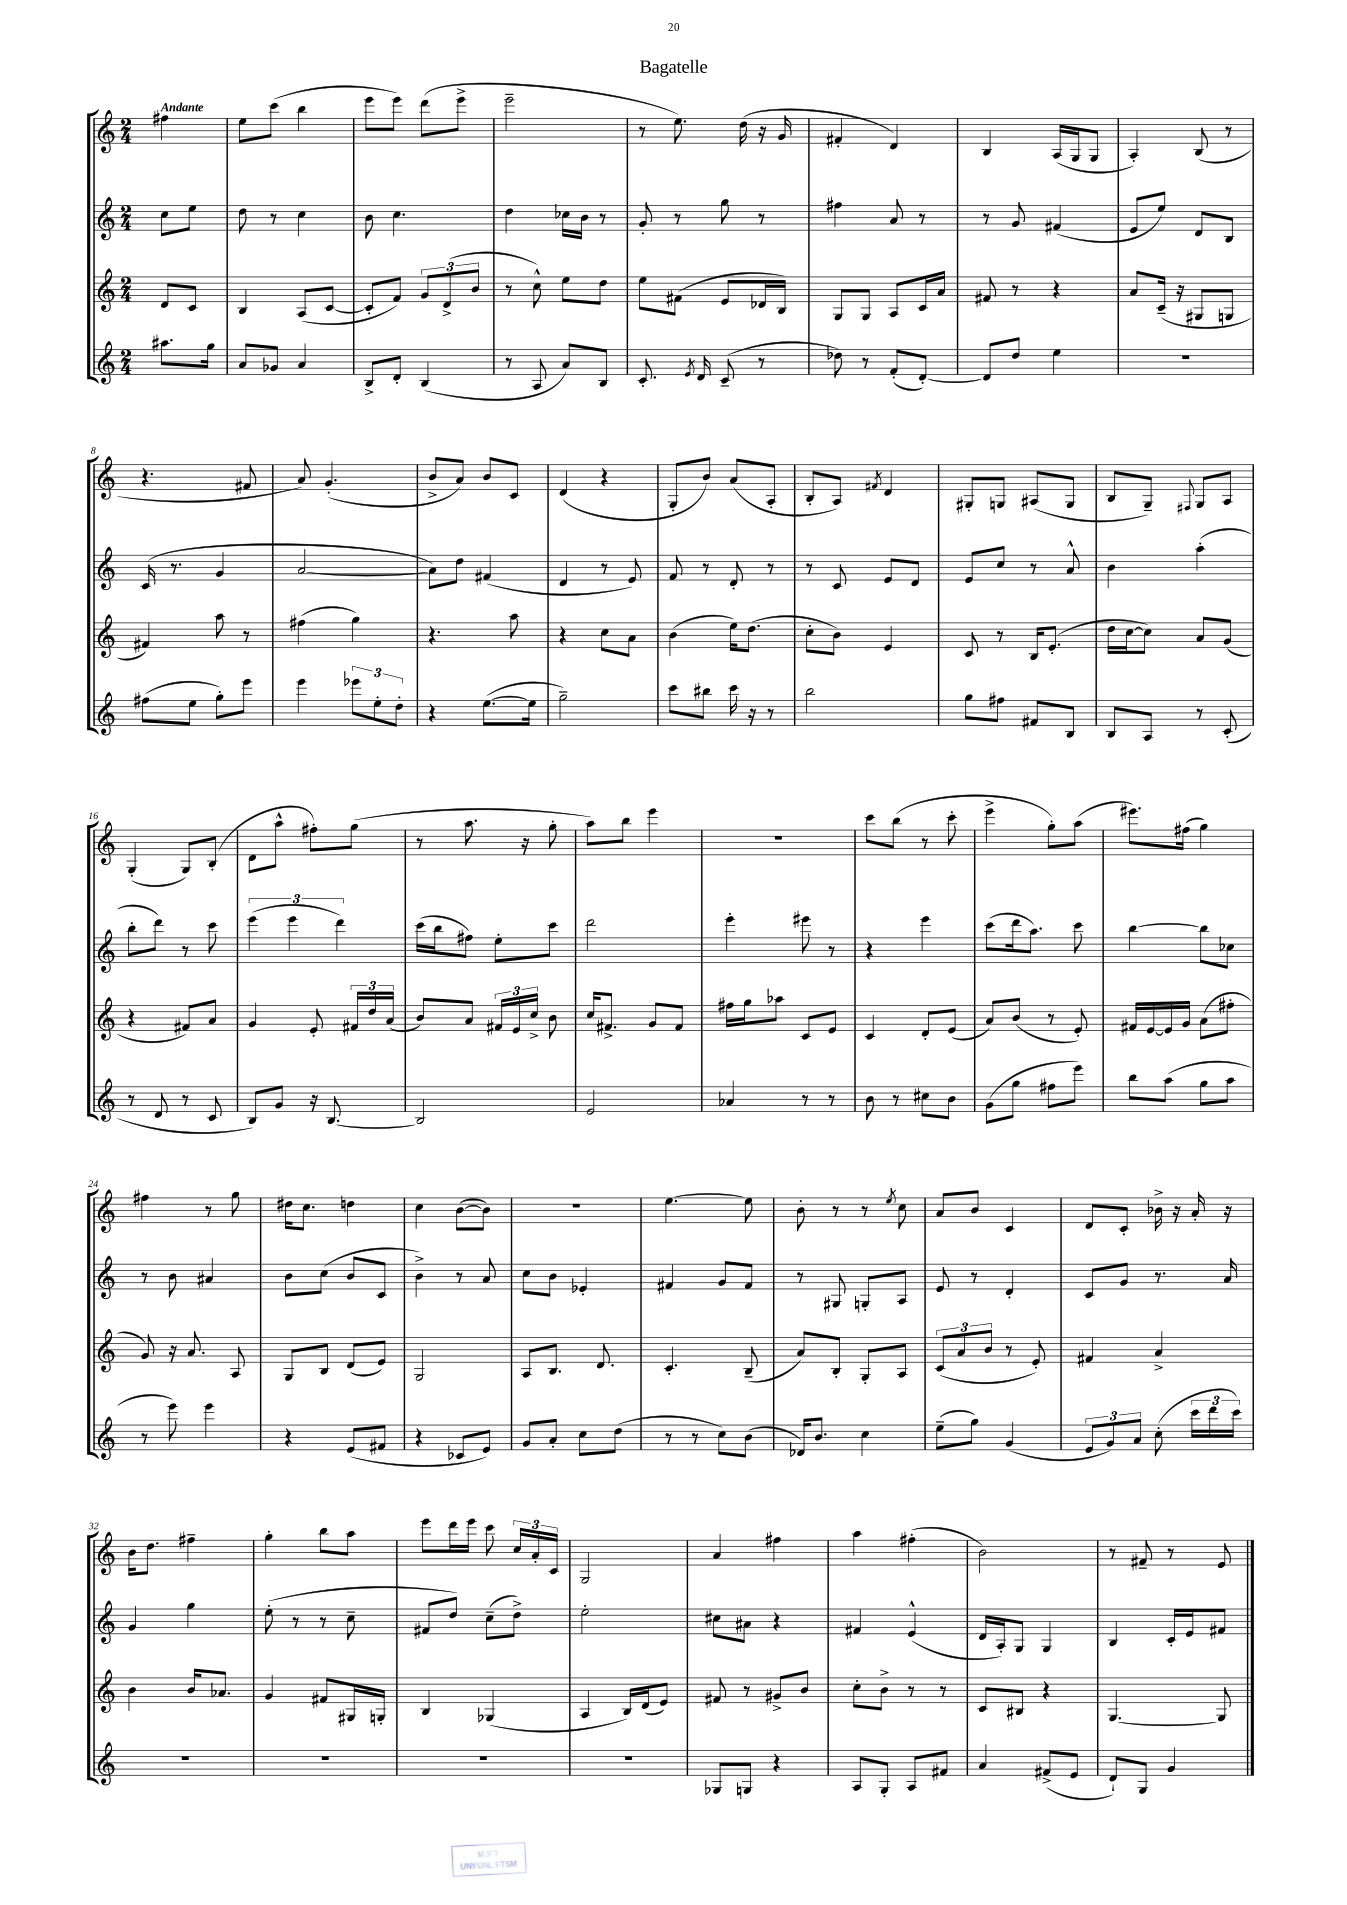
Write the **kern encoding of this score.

**kern	**kern	**kern	**kern
*staff4	*staff3	*staff2	*staff1
*clefG2	*clefG2	*clefG2	*clefG2
*k[]	*k[]	*k[]	*k[]
*M2/4	*M2/4	*M2/4	*M2/4
8.aa#\L	8d/L	8cc\L	4ff#\
.	8c/J	8ee\J	.
16gg\Jk	.	.	.
=	=	=	=
8a/L	4B/	8dd\	8ee\L
8g-/J	.	8r	(8ccc\J
4a/	(8A/L	4cc\	4bb\
.	[8c/J	.	.
=	=	=	=
8B^/L	8c'/]L	8b\	8eee\L
8d'/J	8f/J)	4.cc\	8eee\J)
(4B/	12g/L	.	(8ddd\L
.	(12d^/	.	.
.	.	.	8eee^\J
.	12b/J	.	.
=	=	=	=
8r	8r	4dd\	2eee~\
8A/	8cc^^\)	.	.
8a/L)	8ee\L	16cc-\LL	.
.	.	16b\JJ	.
8B/J	8dd\J	8r	.
=	=	=	=
8.c'/	8ee\L	8g'/	8r
.	(8f#\J	8r	8.ee\)
8qe/	.	.	.
16d/	.	.	.
(8c~/	8e/L	8gg\	.
.	.	.	(16dd\
8r	16d-/L	8r	16r
.	16B/JJ)	.	16g/
=	=	=	=
8dd-\)	8G/L	4ff#\	4f#'/
8r	8G/J	.	.
(8f'/L	8A/L	8a/	4d/)
[8d'/J)	16c/L	8r	.
.	16a/JJ	.	.
=	=	=	=
8d/]L	8f#/	8r	4B/
8dd/J	8r	8g/	.
4ee\	4r	(4f#/	(16A/LL
.	.	.	16G/J
.	.	.	8G/J
=	=	=	=
2r	8a/L	8e/L	4A'/)
.	(16c~/Jk	8ee/J)	.
.	16r	.	.
.	8G#/L	8d/L	(8B/
.	8G/J	8B/J	8r
=	=	=	=
(8ff#\L	4f#/)	(16c/	4.r
.	.	8.r	.
8ee\J	.	.	.
8gg'\L)	8aa\	4g/	.
8eee\J	8r	.	8f#/
=	=	=	=
4eee\	(4ff#\	[2a/	8a/)
.	.	.	(4.g'/
12eee-\L	4gg\)	.	.
12ee'\	.	.	.
12dd'\J	.	.	.
=	=	=	=
4r	4.r	8a\]L)	8b^/L
.	.	8dd\J	8a/J)
([8.ee\L	.	(4f#/	8b/L
.	8aa\	.	8c/J
16ee\]Jk	.	.	.
=	=	=	=
2gg~\)	4r	4d/	(4d/
.	8cc\L	8r	4r
.	8a\J	8e/)	.
=	=	=	=
8ccc\L	(4b\	8f/	8G'/L
8bb#\J	.	8r	8b/J)
16ccc\	16ee\LK)	8d'/	(8a/L
16r	(8.dd\J	.	.
8r	.	8r	8A'/J
=	=	=	=
2bb\	8cc'\L	8r	8B'/L
.	8b\J)	8c/	8A/J)
.	.	.	8qf#/
.	4e/	8e/L	4d/
.	.	8d/J	.
=	=	=	=
8gg\L	8c/	8e/L	8G#'/L
8ff#\J	8r	8cc/J	8G/J
8f#/L	16B/LK	8r	(8A#/L
.	(8.e'/J	.	.
8B/J	.	8a^^/	8G/J
=	=	=	=
8B/L	16dd\LL	4b\	8B/L
.	[16cc\J	.	.
8A/J	8cc\]J)	.	8G~/J)
.	.	.	8qqF#/
8r	8a/L	(4aa'\	8G/L
(8c'/	(8g/J	.	8A/J
=	=	=	=
8r	4r	8bb'\L	(4G'/
8d/	.	8ddd\J)	.
8r	8f#/L)	8r	8G/L)
8c/	8a/J	8ccc\	(8B'/J
=	=	=	=
8B/L)	4g/	(6eee\	8d\L
8g/J	.	.	8aa^^\J
.	.	6eee\	.
16r	8e'/	.	8ff#'\L)
[8.B/	.	.	.
.	.	6ddd\)	.
.	24f#/LL	.	(8gg\J
.	24dd/	.	.
.	(24a/JJ	.	.
=	=	=	=
2B/]	8b/L)	(16ccc\LL	8r
.	.	16bb\J	.
.	8a/J	8ff#\J)	8.aa\
.	24f#/LL	8ee'\L	.
.	24e/	.	.
.	.	.	16r
.	24cc^/JJ	.	.
.	8b\	8ccc\J	8gg'\
=	=	=	=
2e/	16cc/LK	2ddd\	8aa\L)
.	8.f#^/J	.	.
.	.	.	8bb\J
.	8g/L	.	4eee\
.	8f#/J	.	.
=	=	=	=
4a-/	16ff#\LL	4eee'\	2r
.	16gg\J	.	.
.	8aa-\J	.	.
8r	8c/L	8eee#\	.
8r	8e/J	8r	.
=	=	=	=
8b\	4c/	4r	8ccc\L
8r	.	.	(8bb\J
8cc#\L	8d'/L	4eee\	8r
8b\J	(8e/J	.	8ccc'\
=	=	=	=
(8g\L	8a/L)	(8ccc\L	4eee^\
8gg\J	(8b/J	16ddd\k	.
.	.	8.aa\J)	.
8ff#\L	8r	.	8gg'\L)
8eee\J)	8e'/)	8ccc\	(8aa\J
=	=	=	=
8bb\L	16f#/LL	[4bb\	8.eee#\L)
.	[16e/	.	.
(8aa\J	16e/]	.	.
.	16g/JJ	.	(16ff#\Jk
8gg\L	(8a\L	8bb\]L	4gg\)
8aa\J	8ff#'\J	8cc-\J	.
=	=	=	=
8r	8g/)	8r	4ff#\
8eee\)	16r	8b\	.
.	8.a/	.	.
4eee\	.	4a#/	8r
.	8A/	.	8gg\
=	=	=	=
4r	8G/L	8b\L	16dd#\LK
.	.	.	8.cc\J
.	8B/J	(8cc\J	.
(8e/L	(8d/L	8b/L	4dd\
8f#/J	8e/J)	8c/J	.
=	=	=	=
4r	2G/	4b^\)	4cc\
8c-/L	.	8r	([8b\L
8e/J)	.	8a/	8b\]J)
=	=	=	=
8g/L	8A/L	8cc\L	2r
8a'/J	8.B/J	8b\J	.
8cc\L	.	4e-'/	.
.	8.d/	.	.
(8dd\J	.	.	.
=	=	=	=
8r	4.c'/	4f#/	[4.ee\
8r	.	.	.
8cc\L)	.	8g/L	.
(8b\J	(8B~/	8f#/J	8ee\]
=	=	=	=
16d-/LK)	8a/L)	8r	8b'\
8.b/J	.	.	.
.	8B'/J	8G#/	8r
4cc\	8G'/L	8G'/L	8r
.	.	.	8qee/
.	8A/J	8A/J	8cc\
=	=	=	=
(8ee~\L	(12c/L	8e/	8a/L
.	12a/	.	.
8gg\J)	.	8r	8b/J
.	12b/J	.	.
(4g/	8r	4d'/	4c/
.	8e'/)	.	.
=	=	=	=
12e/L	4f#/	8c/L	8d/L
12g/)	.	.	.
.	.	8g/J	8c'/J
12a/J	.	.	.
(8cc'\	4a^/	8.r	16b-^\
.	.	.	16r
24ccc\LL	.	.	16a'/
24ddd\	.	.	.
.	.	16a/	16r
24ccc\JJ)	.	.	.
=	=	=	=
2r	4b\	4g/	16b\LK
.	.	.	8.dd\J
.	16b/LK	4gg\	4ff#~\
.	8.a-/J	.	.
=	=	=	=
2r	4g/	(8ee'\	4gg'\
.	.	8r	.
.	8f#/L	8r	8bb\L
.	16G#/L	8cc~\	8aa\J
.	16G'/JJ	.	.
=	=	=	=
2r	4B/	8f#/L	8eee\L
.	.	8dd/J)	16ddd\L
.	.	.	16eee\JJ
.	(4G-/	(8cc~\L	8ccc\
.	.	8dd^\J)	24cc/LL
.	.	.	24a'/
.	.	.	24c/JJ
=	=	=	=
2r	4A/	2ee'\	2G/
.	16B/LL)	.	.
.	(16d/J	.	.
.	8e/J)	.	.
=	=	=	=
8G-/L	8f#/	8cc#\L	4a/
8G/J	8r	8a#\J	.
4r	8g#^/L	4r	4ff#\
.	8b/J	.	.
=	=	=	=
8A/L	8cc'\L	4f#/	4aa\
8G'/J	8b^\J	.	.
8A/L	8r	(4e^^/	(4ff#'\
8f#/J	8r	.	.
=	=	=	=
4a/	8c/L	16d/LL	2b\)
.	.	16A'/J)	.
.	8B#/J	8G/J	.
(8f#^/L	4r	4G/	.
8e/J	.	.	.
=	=	=	=
8d`/L)	[4.G/	4B/	8r
8G/J	.	.	8f#~/
4g/	.	16c'/LL	8r
.	.	16e/J	.
.	8G/]	8f#/J	8e/
==	==	==	==
*-	*-	*-	*-
